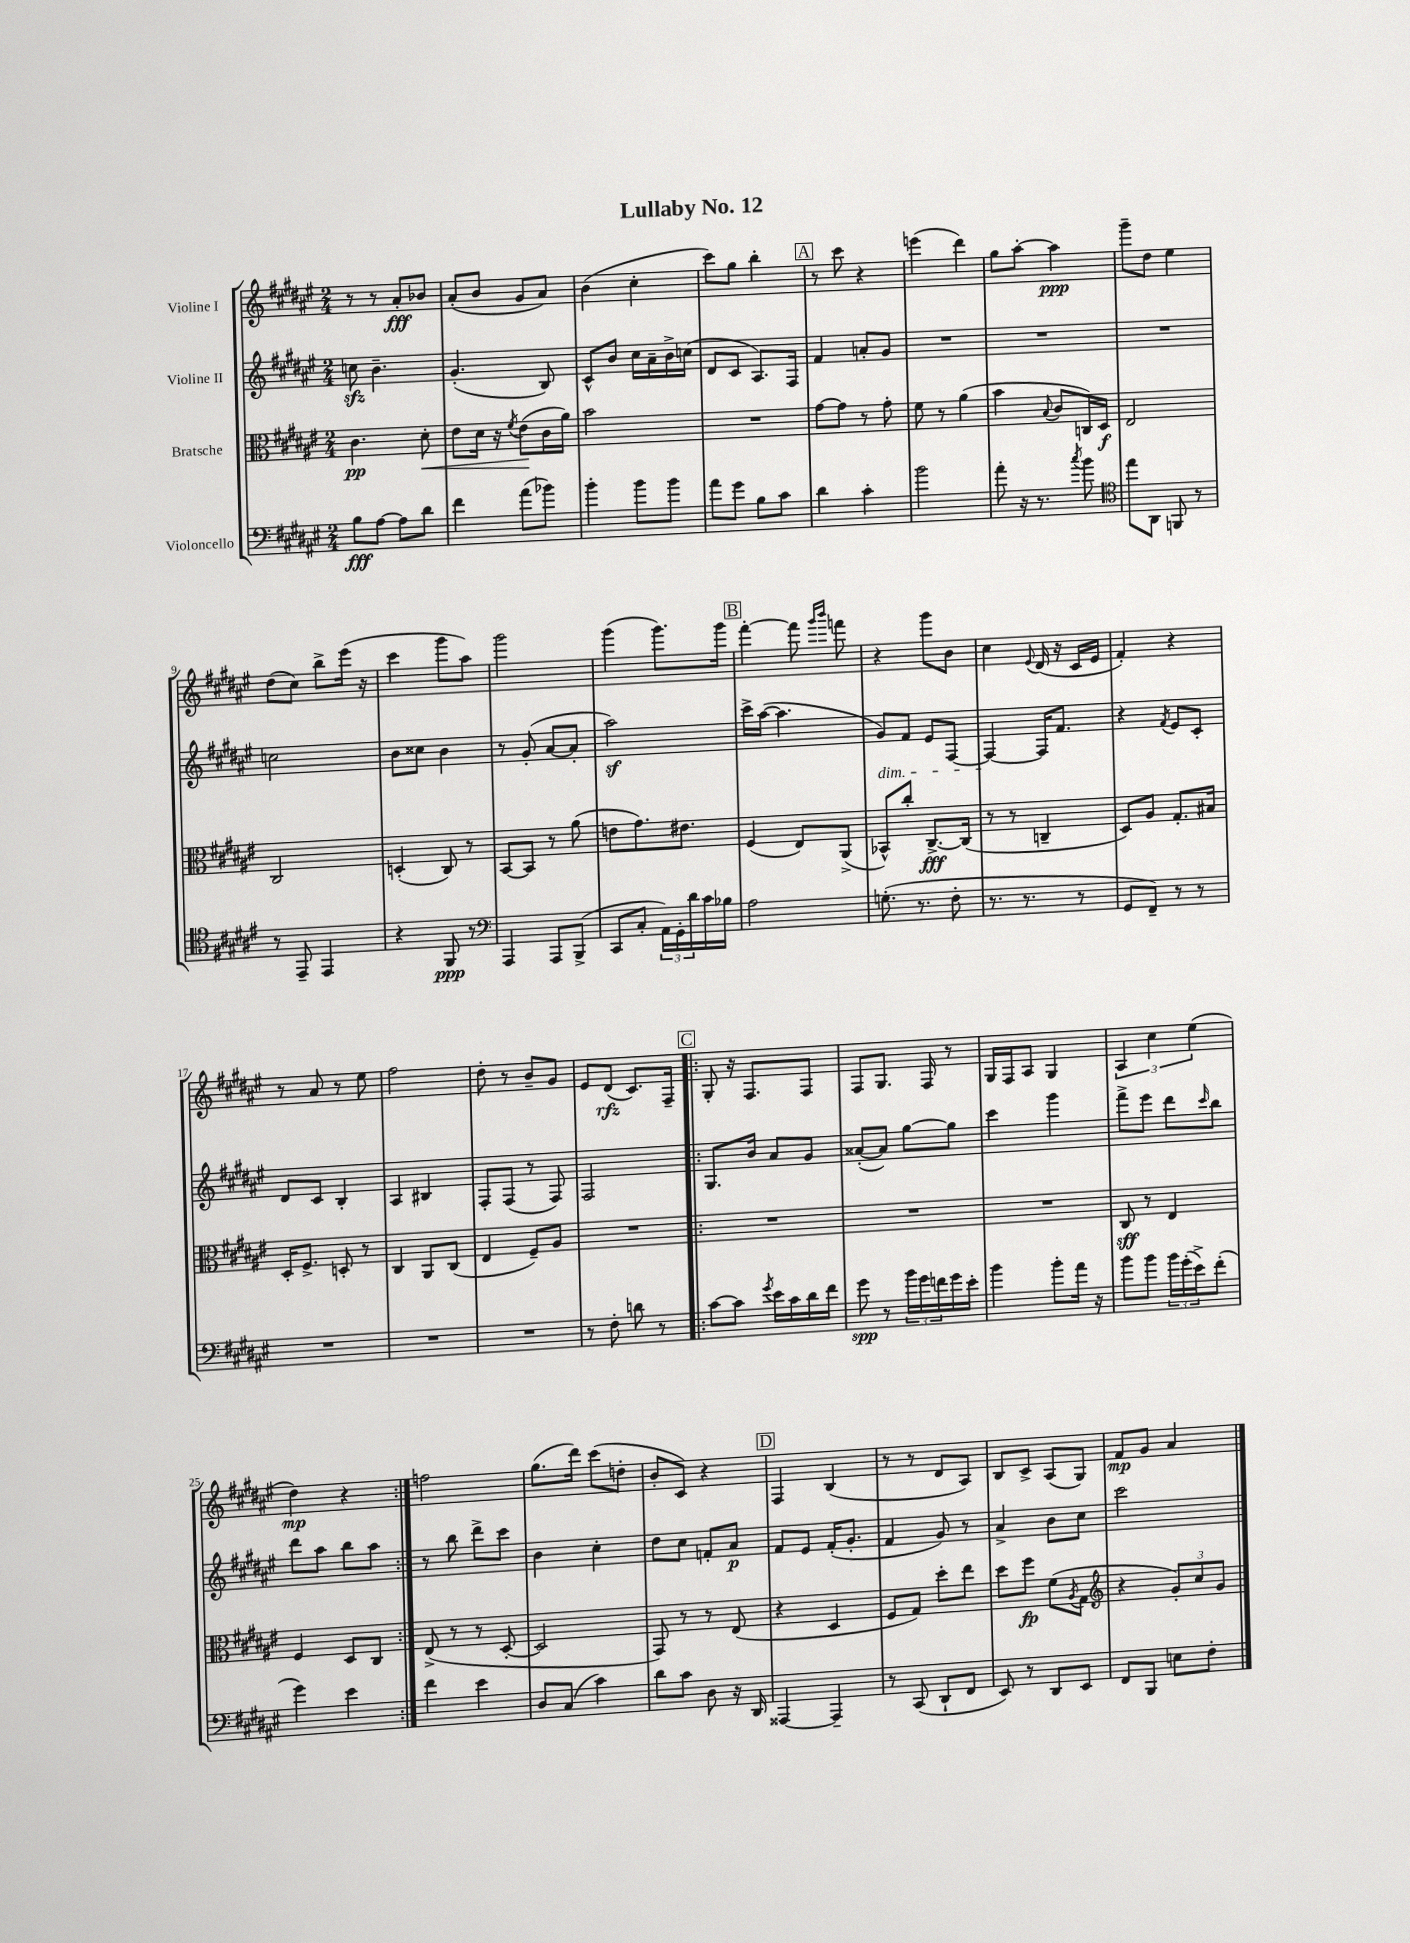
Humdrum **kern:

**kern	**kern	**kern	**kern
*staff4	*staff3	*staff2	*staff1
*clefF4	*clefC3	*clefG2	*clefG2
*k[f#c#g#d#a#e#]	*k[f#c#g#d#a#e#]	*k[f#c#g#d#a#e#]	*k[f#c#g#d#a#e#]
*M2/4	*M2/4	*M2/4	*M2/4
8B	4.c#	8cc	8r
[8A#	.	4.b~	8r
8A#]	.	.	8a#'
8d#	8d#'	.	8b-
=	=	=	=
4f#	8e#	(4.g#'	(8a#'
.	16d#	.	8b
.	16r	.	.
.	8qf#	.	.
(8a#	(8e#	.	8g#
8b-)	16c#	8B)	8a#)
.	16a#)	.	.
=	=	=	=
4b'	2b	8c#^^	(4b
.	.	8b	.
8b	.	16cc#	4cc#'
.	.	16a#~	.
8b	.	16b^	.
.	.	(16cc	.
=	=	=	=
8a#	2r	8d#	8ccc#)
8g#	.	8c#	8gg#
8B	.	8.A#)	4bb'
8c#	.	.	.
.	.	16F#	.
=	=	=	=
4d#	[8g#	4f#	8r
.	8g#]	.	8ccc#
4c#'	8r	8a'	4r
.	8g#'	8g#	.
=	=	=	=
2b	8f#	2r	(4eee
.	8r	.	.
.	(4a#	.	4ddd#)
=	=	=	=
8a#'	4b	2r	8gg#
16r	.	.	[8aa#'
8.r	.	.	.
.	8qqB	.	.
.	8c#	.	4aa#]
8qcc#	.	.	.
8b	16C)	.	.
.	16D#	.	.
=	=	=	=
*clefC4	*	*	*
8ee#	2E#	2r	8ggg#~
8AA#	.	.	8dd#
8FF	.	.	4ee#
8r	.	.	.
=	=	=	=
8r	2C#	2cc	(8dd#
8EE#~	.	.	8cc#)
4EE#	.	.	8bb^
.	.	.	(16eee#
.	.	.	16r
=	=	=	=
4r	(4D'	8b	4ccc#
.	.	8cc##	.
8FF#	8C#)	4b	8ggg#
8r	8r	.	8aa#)
=	=	=	=
*clefF4	*	*	*
4AAA#	[8BB	8r	2ggg#
.	8BB]	(8g#'	.
8AAA#	8r	[8a#	.
(8BBB^	(8a#	8a#']	.
=	=	=	=
8CC#	8e	2aa#)	(4ggg#
8C#'	8.g#)	.	.
24AA#)	.	.	8.ggg#)
24GG#'	.	.	.
.	8.e#	.	.
24d#	.	.	.
16c#	.	.	.
16B-	.	.	16ggg#
=	=	=	=
2A#	(4F#	16ccc#^	[4fff#'
.	.	([16aa#	.
.	.	4.aa#]	.
.	8E#)	.	8fff#]
.	.	.	16qqggg#
.	.	.	16qqbbb
.	(8AA#^	.	8fff
=	=	=	=
(8.G'	8BB-^^)	8g#)	4r
.	8cc#'	8f#	.
8.r	.	.	.
.	[8.C#^	8e#	8ggg#
8F#'	.	[8F#	8b
.	(16C#]	.	.
=	=	=	=
8.r	8r	4F#_	4cc#
.	8r	.	.
8.r	.	.	.
.	.	.	8qqe#
.	4C~	16F#]	(16d#
.	.	8.f#	16r
8r	.	.	16c#
.	.	.	16e#
=	=	=	=
8GG#	8D#)	4r	4f#')
8FF#~)	8A#	.	.
.	.	8qf#	.
8r	8.G#'	8e#	4r
8r	.	8c#'	.
.	16B#	.	.
=	=	=	=
2r	16D#'	8d#	8r
.	8.F#^	.	.
.	.	8c#	8a#
.	8D'	4B'	8r
.	8r	.	8ee#
=	=	=	=
2r	4C#	4A#	2ff#
.	8AA#	4B#	.
.	(8C#	.	.
=	=	=	=
2r	4E#	8F#'	8dd#'
.	.	(8F#	8r
.	8F#~)	8r	8b~
.	8A#	8F#)	8g#
=	=	=	=
8r	2r	2F#	8e#
8F#'	.	.	(8d#
8d	.	.	8.c#)
8r	.	.	.
.	.	.	16F#~
=!|:	=!|:	=!|:	=!|:
[8c#	2r	8.G#	8G#'
8c#]	.	.	16r
.	.	16b	8.F#
8qg#	.	.	.
16e#	.	8a#	.
16c#	.	.	.
16d#	.	8g#	8F#
16f#	.	.	.
=	=	=	=
8g#	2r	([8a##'	8F#
8r	.	8a##])	8.G#
24b	.	[8gg#	.
24g#	.	.	.
.	.	.	16F#
24f	.	.	.
16g#	.	8gg#]	8r
16e#'	.	.	.
=	=	=	=
4b	2r	4ccc#	16G#
.	.	.	16F#
.	.	.	8A#
8b'	.	4ggg#	4G#
16a#	.	.	.
16r	.	.	.
=	=	=	=
8b	8C#	8fff#^	6A#
8b	8r	8eee#	.
.	.	.	6cc#
24b	4E#	8ddd#	.
(24g#'	.	.	.
24e#^)	.	.	(6ee#
.	.	16qqccc#	.
(8f#'	.	8bb	.
=	=	=	=
4g#)	4F#	8ddd#	4dd#)
.	.	8aa#	.
4e#	8D#	8bb	4r
.	8C#	8aa#	.
=:|!	=:|!	=:|!	=:|!
4f#	(8E#^	8r	2ff
.	8r	8bb	.
4e#	8r	8ddd#^	.
.	[8D#'	8ccc#	.
=	=	=	=
8D#	2D#]	4b	(8.gg#
(8C#	.	.	.
.	.	.	16ddd#)
4c#)	.	4cc#'	(8ccc#
.	.	.	8dd'
=	=	=	=
8d#	8GG#)	8dd#	8b'
8c#	8r	8cc#	8c#)
8D#	8r	8f'	4r
16r	(8E#	8a#	.
16DD#	.	.	.
=	=	=	=
[4AAA##	4r	8f#	4F#
.	.	8e#	.
4AAA##~]	4D#	(16f#'	(4B
.	.	8.g#'	.
=	=	=	=
8r	8F#	4f#	8r
(8CC#	8G#)	.	8r
8DD#`	8dd#'	8g#)	8d#
8FF#	8ee#	8r	8A#)
=	=	=	=
8EE#)	8dd#	4a#^	8B
8r	8ff#	.	8c#^
8DD#	(8f#	8b	(8A#
.	8qA#	.	.
8EE#	8G#	8cc#	8G#)
=	=	=	=
*	*clefG2	*	*
8FF#	4r	2ccc#	8f#
8BBB	.	.	8g#
8E	12g#')	.	4a#
.	12cc#	.	.
8F#'	.	.	.
.	12g#	.	.
==	==	==	==
*-	*-	*-	*-
